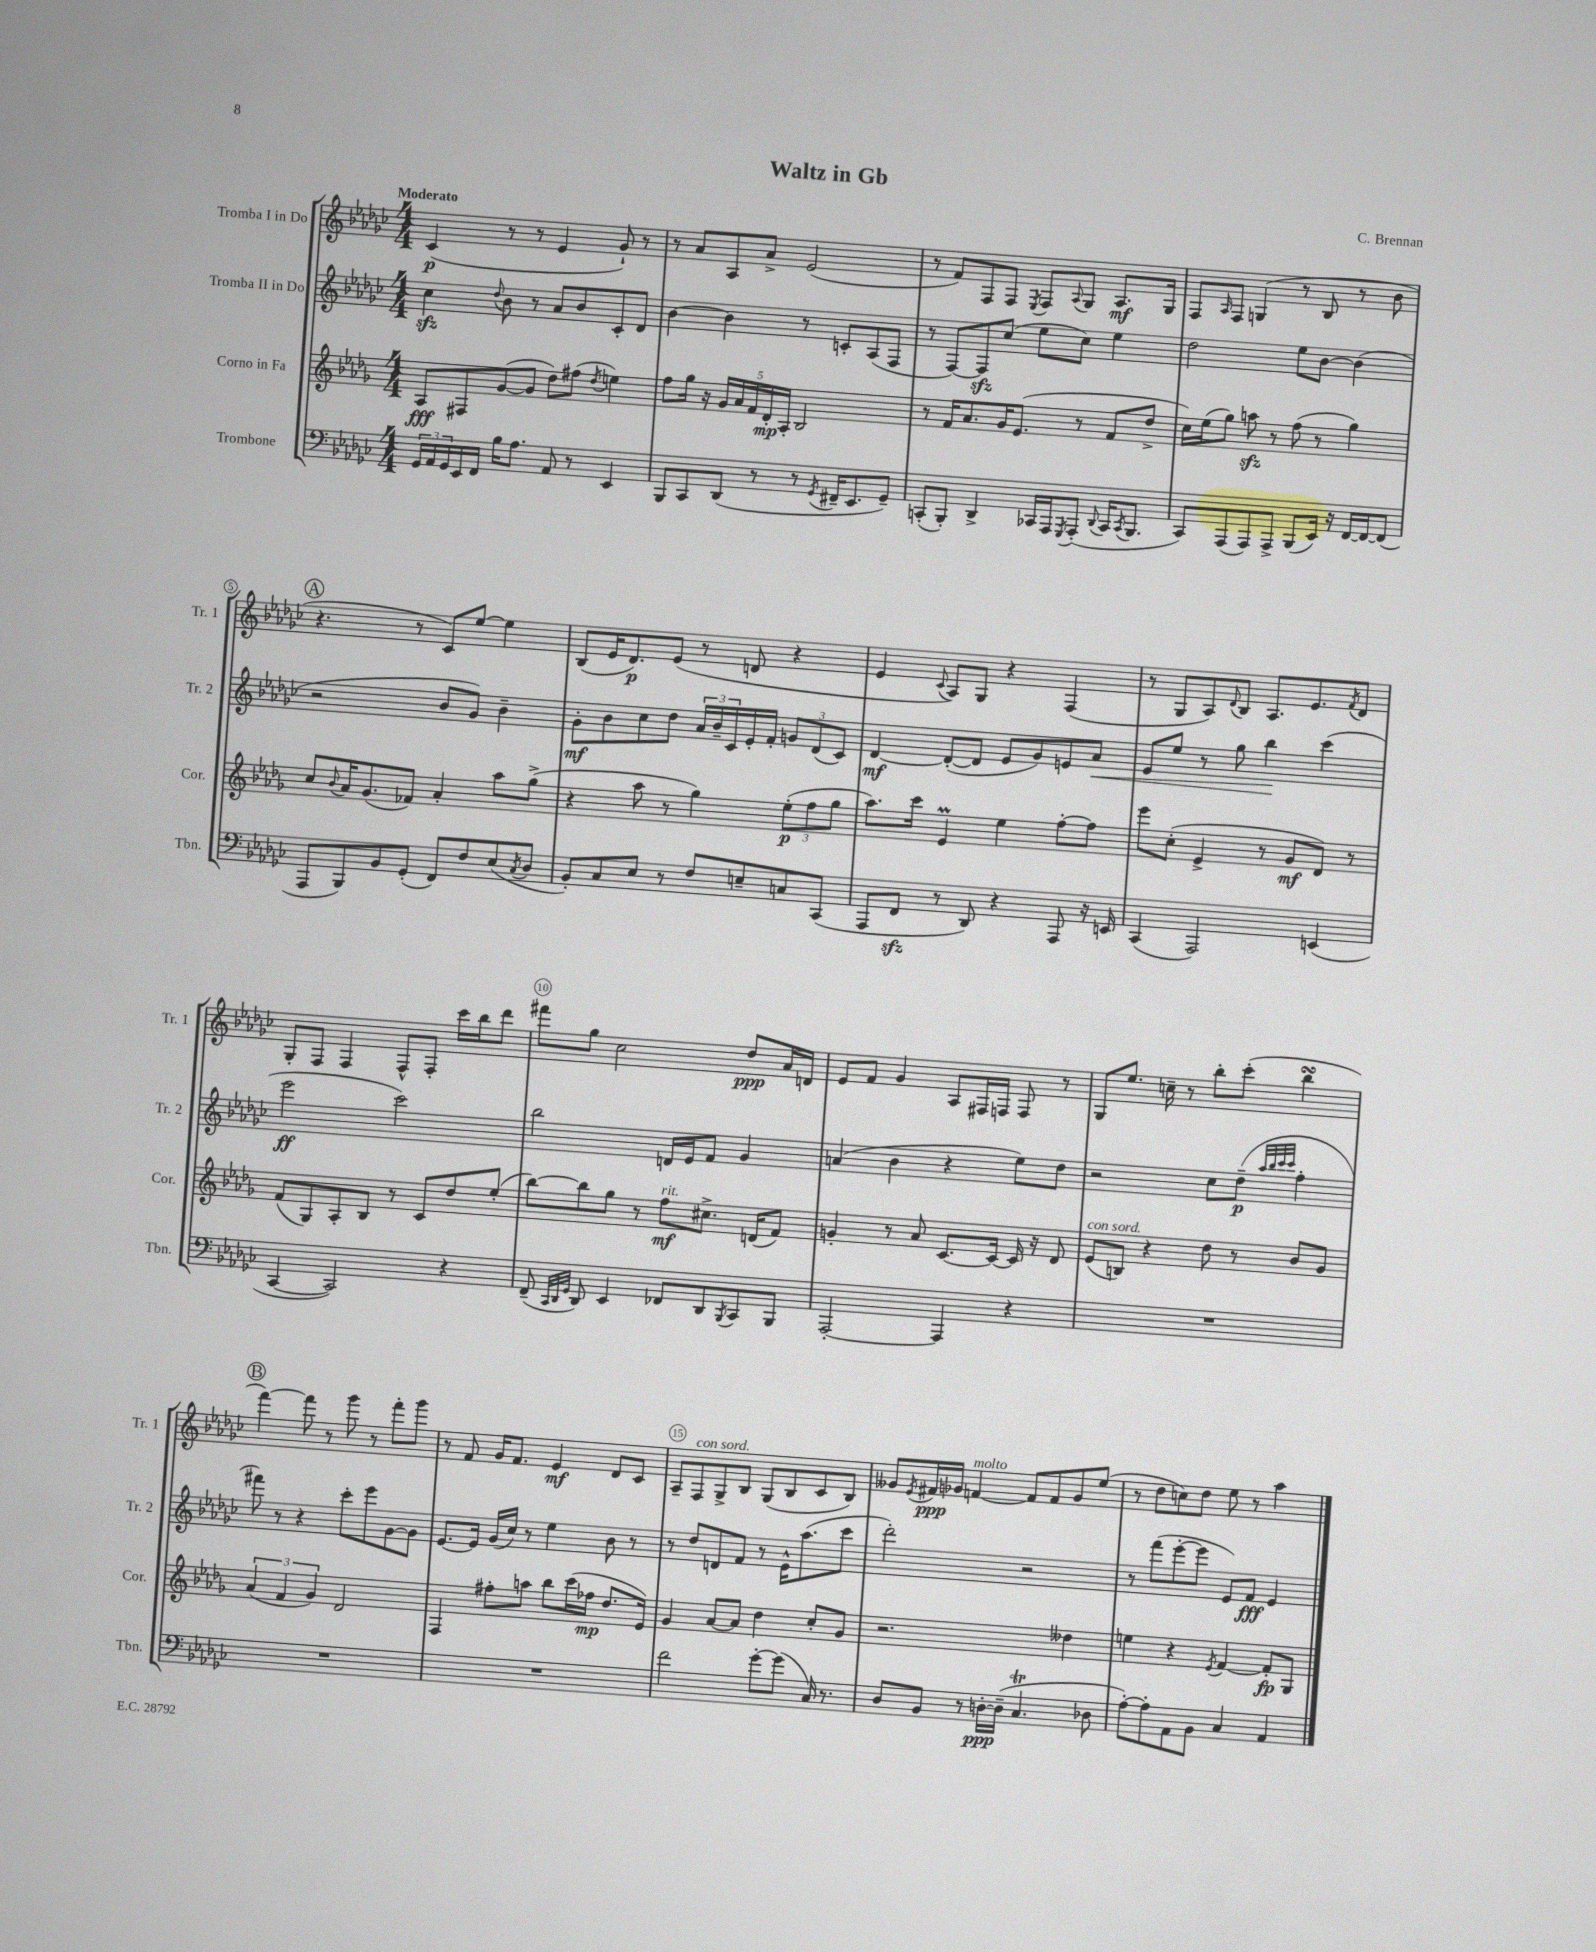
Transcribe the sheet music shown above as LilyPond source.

\header { title = "Waltz in Gb" composer = "C. Brennan" }
<<
\new StaffGroup <<
\new Staff = "s0" \with { instrumentName = "Tromba I in Do" shortInstrumentName = "Tr. 1" } {
    \clef treble \key ges \major \numericTimeSignature \time 4/4 \tempo "Moderato"
    ces'4\p( r8 r8 ees'4 ges'8-!) r8 |
    r8 aes'8 aes8 aes'8-> ees'2( |
    r8 f'8) f8 f8 \acciaccatura { ees8 } f8 \appoggiatura { aes8 } ges8 aes8.\mf ges16 |
    f8 \grace { aes16 } f8 g4( r8 bes8 r8 bes'8 |
    \mark \markup { \circle "A" } r4. r8 ces'8) ees''8~ ees''4 |
    bes8( ees'16 des'8.\p) ees'8( r8 d'8 r4 |
    ees'4 \appoggiatura { ces'8 } aes8) ges8 r4 f4( |
    r8 ges8 aes8) \appoggiatura { des'8 } bes8 aes8. ees'8. \acciaccatura { f'8 } des'8 |
    ges8-. f8 f4 f8-^ f8-. ces'''16 bes''16 des'''8 |
    fis'''8 ges''8 ces''2 des''8\ppp aes'16 d'16 |
    ees'8 f'8 ges'4 aes8 fis16 f16 f8 r8 |
    ges8 ees''8. c''16-- r8 bes''8-. ces'''8-.( bes''4\turn |
    \mark \markup { \circle "B" } f'''4~) f'''8 r8 ges'''8 r8 f'''8-. ges'''8 |
    r8 f'8 ges'16 f'8. ees'4\mf des'8 ces'8 |
    aes8-- f8^\markup { \italic "con sord." } ges8-> bes8 ges8( bes8 ces'8 bes8) |
    geses'8 \acciaccatura { ees'8 } fis'16\ppp ges'16 f'4~^\markup { \italic "molto" } f'8 f'8 ges'8 ees''8( |
    r8 des''8 c''8) des''8 ees''8 r8 aes''4 \bar "|." |
}
\new Staff = "s1" \with { instrumentName = "Tromba II in Do" shortInstrumentName = "Tr. 2" } {
    \clef treble \key ges \major \numericTimeSignature \time 4/4
    ces''4\sfz \appoggiatura { des''8 } bes'8 r8 aes'8 bes'8 ces'8-. des'8 |
    bes'4~ bes'4 r8 c'8-. aes8( f8 |
    r8 f8~) f8\sfz ces''8( ees''8 ces''8) ees''4 |
    des''2 ees''8 bes'8~ bes'4( |
    \mark \markup { \circle "A" } r2 bes'8 ges'8) bes'4-- |
    ges'8-.\mf bes'8 ces''8 des''8 \tuplet 3/2 { aes'16 bes'16-- ces'16 } ees'16-. f'16-. \tuplet 3/2 { g'8 des'8( ces'8) } |
    des'4~\mf des'8~-.( des'8 ees'8 ges'8) e'8 aes'8\< |
    ees'8 ees''8 r8 ges''8 bes''4\! ces'''4( |
    ees'''2\ff ces'''2) |
    bes''2 d'16 ees'16 f'8 ges'4 |
    a'4( bes'4 r4 ees''8) des''8 |
    r2 ces''8 des''8--\p( \grace { aes''32 bes''32 ces'''32 ces'''32 } f''4-. |
    \mark \markup { \circle "B" } fis'''8) r8 r4 ces'''8-. ees'''8 ges'8~ ges'8 |
    ees'8.~ ees'16 ges'16( ces''16) r8 ees''4 bes'8 r8 |
    r8 des''8 d'8 f'8 r8 ees'16-^ aes''8.( ces'''8 |
    des'''2-.) r2 |
    r8 f'''8( ees'''8~-. ees'''8 ees'8) f'8\fff ees'4 \bar "|." |
}
\new Staff = "s2" \with { instrumentName = "Corno in Fa" shortInstrumentName = "Cor." } {
    \clef treble \key des \major \numericTimeSignature \time 4/4
    aes8\fff fis8 ges'8~( ges'8 des''8) fis''8( \acciaccatura { des''8 } e''4) |
    f''8 ges''16 r16 \tuplet 5/4 { ges'16 aes'16 f'16 des'16-.\mp aes16-. } bes2 |
    r8 f'16 aes'8. ges'16 ees'8.( r8 f'8 des''8-> |
    c''16) ees''16( ges''8) a''8\sfz r8 f''8( r8 ges''4) |
    \mark \markup { \circle "A" } c''8 \appoggiatura { bes'8 } aes'16 ges'8.( fes'8) aes'4-. aes''8 ges''8->( |
    r4 aes''8 r8 ges''4) \tuplet 3/2 { ees''8-.\p( f''8 ges''8 } |
    aes''8.) c'''16 ees'4\prall ees''4 f''8~-. f''8 |
    ees'''8 c''8-.( ees'4-> r8 ges'8\mf des'8) r8 |
    f'8( ges8) aes8-. bes8 r8 c'8 des''8 ees''8-.( |
    bes''8~) bes''8 ges''8 r8 f''8\mf^\markup { \italic "rit." } cis''8.-> d'16( f'8) |
    g'4-. r8 aes'8 c'8.~ c'16~ c'16 r16 des'8 |
    ees'8^\markup { \italic "con sord." }( b8) r4 des''8 r8 bes'8 ges'8 |
    \mark \markup { \circle "B" } \tuplet 3/2 { aes'4( f'4 ges'4) } des'2 |
    f4 fis''8-. a''8 bes''8 c'''16( fes''16\mp des''8. ees'16) |
    ges'4 aes'8~ aes'8 des''4 c''8-. ges'8 |
    r2. deses''4 |
    e''4 r4 \acciaccatura { ees'8 } f'4~ f'8-.\fp ges8 \bar "|." |
}
\new Staff = "s3" \with { instrumentName = "Trombone" shortInstrumentName = "Tbn." } {
    \clef bass \key ges \major \numericTimeSignature \time 4/4
    \tuplet 3/2 { ges,16 aes,16 ges,16 } ees,16 f,16 bes16 aes8. aes,8 r8 ees,4 |
    bes,,8 ces,8 des,8( r8 r8 \acciaccatura { ges,8 } fis,16-- ees,8. ges,8--) |
    c,8-.( bes,,8-.) des,4-> ces,16 aes,,16 \acciaccatura { ges,,8 } aes,,8-.( \appoggiatura { des,8 } ces,16 \acciaccatura { ces,8 } bes,,8. |
    ces,8) aes,,8( aes,,8) aes,,8-> bes,,8( ees,16) r16 f,16~ f,16~ f,8( |
    \mark \markup { \circle "A" } aes,,8 bes,,8) bes,8 ges,8-.( f,8) f8 ees8( \acciaccatura { ces8 } des8 |
    bes,8-.) ces8 ees8 r8 f8 e8-- c8 ces,8( |
    aes,,8 f,8\sfz r8 des,8) r4 aes,,8 r16 e,16 |
    ces,4( aes,,2) e,4( |
    ces,4~ ces,2) r4 |
    f,8--( \grace { ces,32 des,32 ges,32 } des,8) ees,4 fes,8 des,8 \acciaccatura { bes,,8 } ces,8 bes,,8 |
    aes,,2~-. aes,,4 r4 |
    R1 |
    \mark \markup { \circle "B" } R1 |
    R1 |
    f'2 ges'8~-. ges'8( ces16) r8. |
    des8 bes,8 r8 d16~-.\ppp d16--( ces4.\trill des8 |
    aes8~-.) aes8-. aes,8 bes,8 ces4 aes,4 \bar "|." |
}
>>
>>
\layout { \context { \Score \override BarNumber.break-visibility = ##(#f #t #t) barNumberVisibility = #(every-nth-bar-number-visible 5) \override BarNumber.stencil = #(make-stencil-circler 0.1 0.3 ly:text-interface::print) } }
